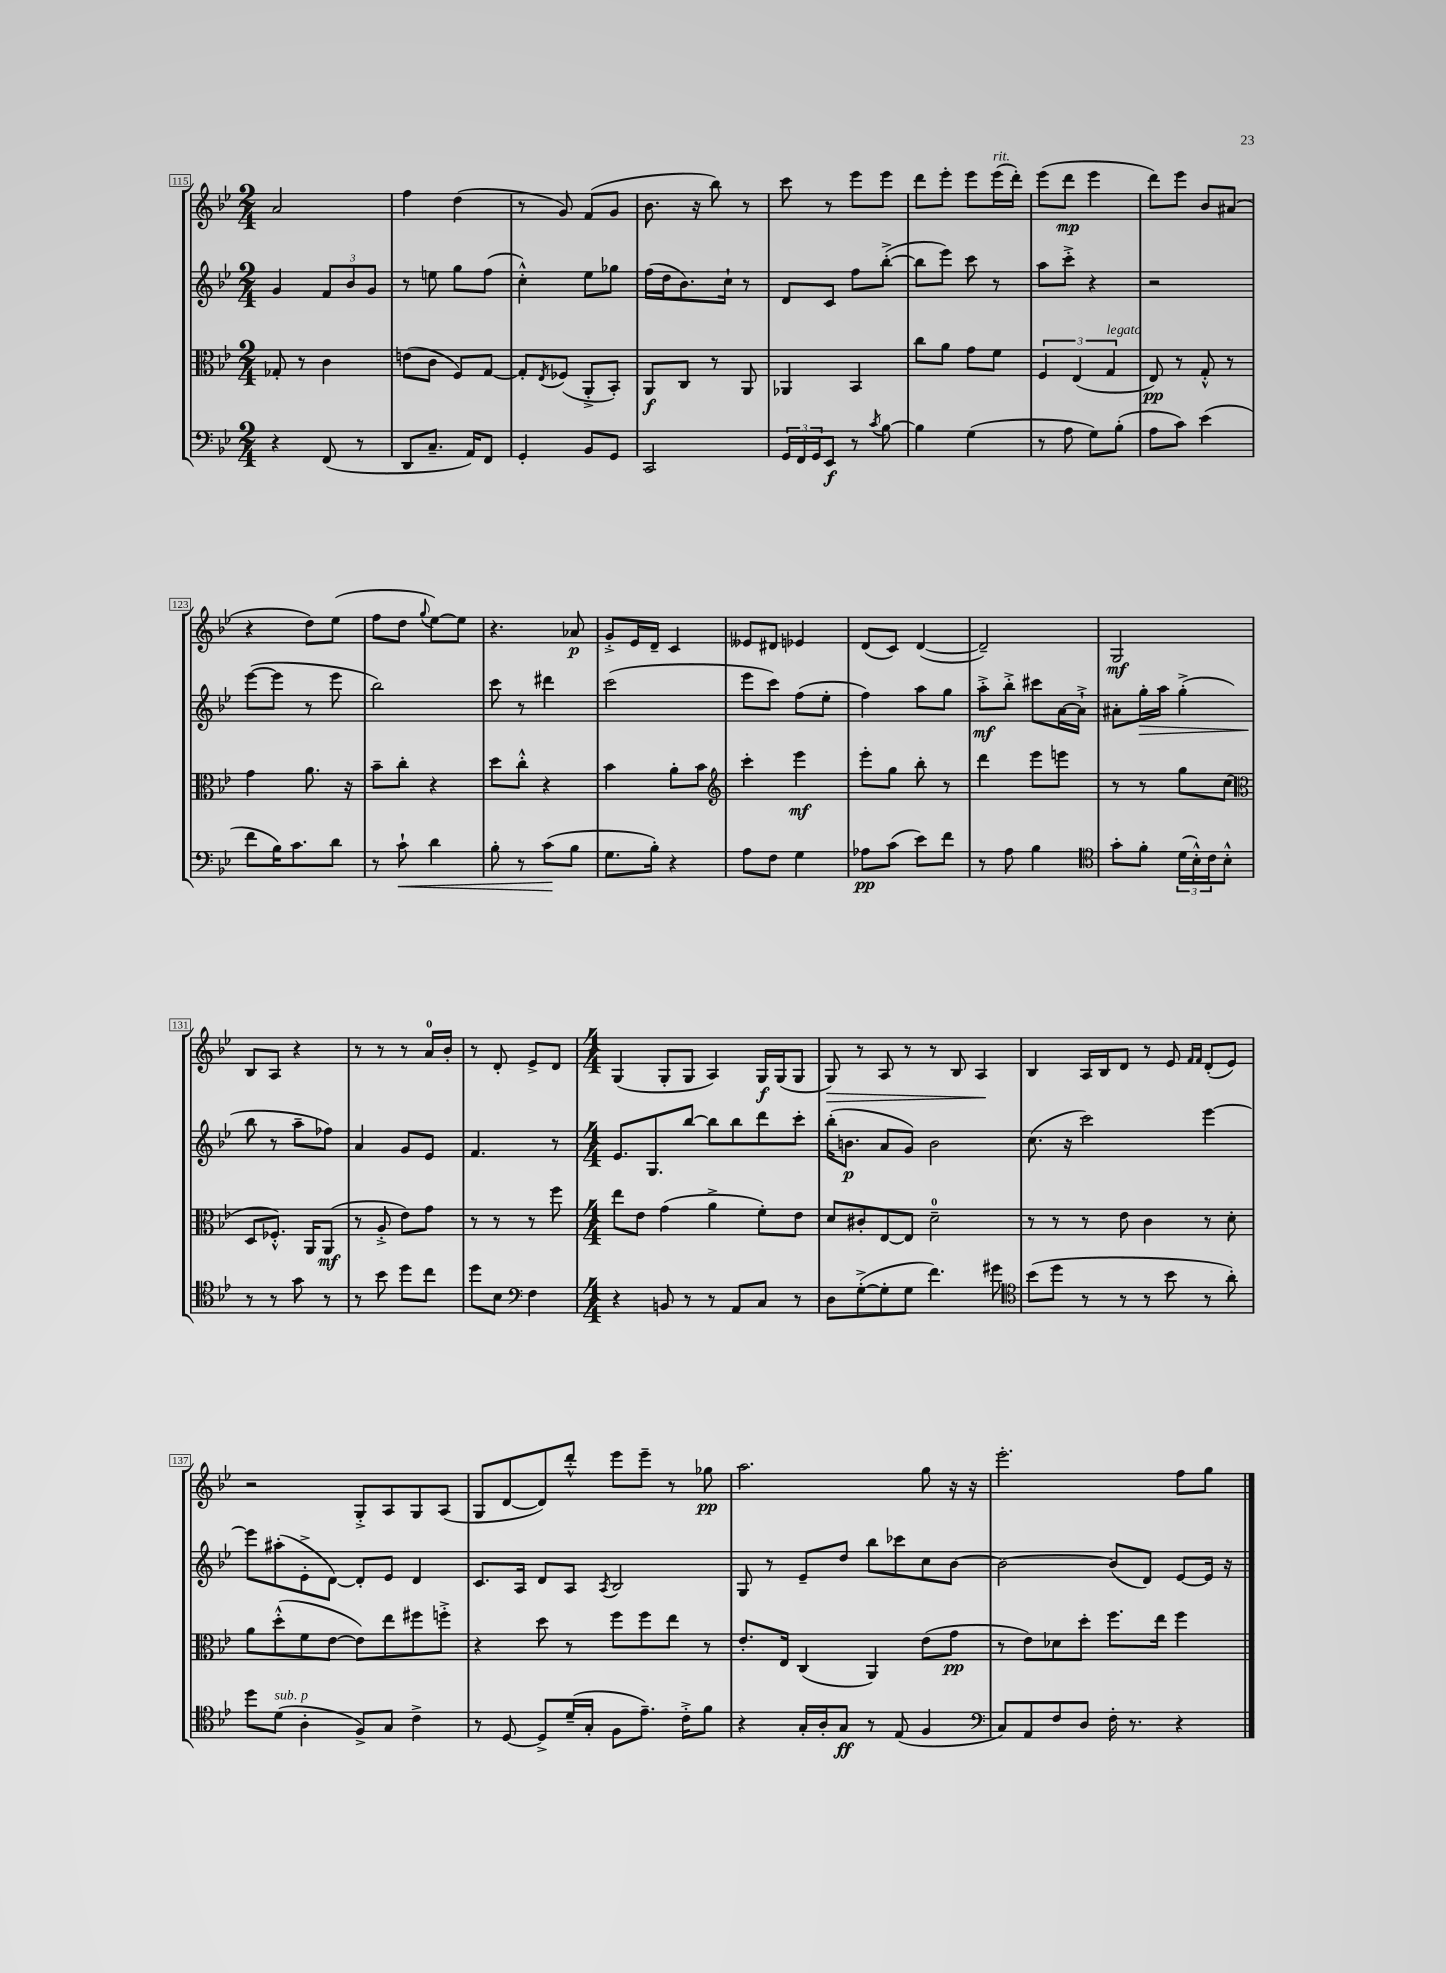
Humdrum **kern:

**kern	**kern	**kern	**kern
*staff4	*staff3	*staff2	*staff1
*clefF4	*clefC3	*clefG2	*clefG2
*k[b-e-]	*k[b-e-]	*k[b-e-]	*k[b-e-]
*M2/4	*M2/4	*M2/4	*M2/4
4r	8G-'	4g	2a
.	8r	.	.
(8FF	4c	12f	.
.	.	12b-	.
8r	.	.	.
.	.	12g	.
=	=	=	=
8DD	(8e	8r	4ff
8.C~	8c	8ee	.
.	8F)	8gg	(4dd
16AA)	.	.	.
8FF	[8G	(8ff	.
=	=	=	=
4GG'	8G']	4cc'^^)	8r
.	8qE-	.	.
.	(8F-	.	8g)
8BB-	8AA'^	8ee-	(8f
8GG	8BB-')	8gg-	8g
=	=	=	=
2CC	8AA	(16ff	8.b-
.	.	16dd	.
.	8C	8.b-)	.
.	.	.	16r
.	8r	.	8bb-)
.	.	16cc`	.
.	8AA	8r	8r
=	=	=	=
24GG	4AA-	8d	8ccc
24FF	.	.	.
24GG	.	.	.
8EE-	.	8c	8r
8r	4BB-	8ff	8eee-
8qc	.	.	.
[8B-	.	([8bb-'^	8eee-
=	=	=	=
4B-]	8cc	8bb-]	8ddd
.	8a	8eee-)	8eee-'
(4G	8g	8ccc	8eee-
.	8f	8r	(16eee-
.	.	.	16ddd')
=	=	=	=
8r	6F	8aa	(8eee-
8A	.	8ccc'^	8ddd
.	(6E-	.	.
8G)	.	4r	4eee-
.	6G	.	.
(8B-'	.	.	.
=	=	=	=
8A	8E-)	2r	8ddd)
8c)	8r	.	8eee-
(4e-	8G'^^	.	8b-
.	8r	.	(8a#
=	=	=	=
8f	4g	([8eee-	4r
16B-)	.	8eee-]	.
8.c	.	.	.
.	8.a	8r	8dd)
8d	.	8eee-	(8ee-
.	16r	.	.
=	=	=	=
8r	8b-~	2bb-)	8ff
8c`	8cc'	.	8dd
.	.	.	8qqgg
4d	4r	.	[8ee-)
.	.	.	8ee-]
=	=	=	=
8B-'	8dd	8ccc	4.r
8r	8cc'^^	8r	.
(8c	4r	4ddd#	.
8B-	.	.	8a-
=	=	=	=
8.G	4b-	(2ccc	8g'^
.	.	.	16e-
16B-')	.	.	16d~
4r	8a'	.	4c
.	8b-	.	.
=	=	=	=
*	*clefG2	*	*
8A	4ccc'	8eee-	8e--
8F	.	8ccc)	8d#
4G	4eee-	(8ff	4e-
.	.	8ee-'	.
=	=	=	=
8A-	8eee-'	4ff)	(8d
(8c	8gg	.	8c)
8e-)	8bb-'	8aa	([4d
8f	8r	8gg	.
=	=	=	=
8r	4ddd	8aa'^	2d~])
8A	.	8bb-'^	.
4B-	8eee-	8ccc#	.
.	8eee	[16a	.
.	.	16a`^]	.
=	=	=	=
*clefC4	*	*	*
8g'	8r	8a#'	2G
8f'	8r	16gg'	.
.	.	16aa	.
(24d	8gg	(4gg'^	.
24B-'^^)	.	.	.
24c	.	.	.
8B-'^^	(8cc	.	.
=	=	=	=
*	*clefC3	*	*
8r	8D	8bb-	8B-
8r	8.F-'^^)	8r	8A
8g	.	8aa~	4r
.	16AA	.	.
8r	(8AA	8ff-)	.
=	=	=	=
8r	8r	4a	8r
8b-	8A'^	.	8r
8dd	8e-)	8g	8r
8cc	8g	8e-	16a
.	.	.	16b-'
=	=	=	=
8dd	8r	4.f	8r
8B-	8r	.	8d'
*clefF4	*	*	*
4F	8r	.	8e-^
.	8ff	8r	8d
=	=	=	=
*M4/4	*M4/4	*M4/4	*M4/4
4r	8ee-	8.e-	(4G
.	8e-	.	.
.	.	8.G	.
8BB	(4g	.	8G'
8r	.	[8bb-	8G
8r	4a^	8bb-]	4A)
8AA	.	8bb-	.
8C	8f')	8ddd	16G
.	.	.	(16G
8r	8e-	8ccc'	8G
=	=	=	=
8D	8d	(16bb-'	8G)
.	.	8.b	.
([8G'^	8c#'	.	8r
8G']	[8E-	8a	8A
8G	8E-]	8g)	8r
4.f)	2d~	2b	8r
.	.	.	8B-
.	.	.	4A
8g#	.	.	.
=	=	=	=
*clefC4	*	*	*
(8b-	8r	(8.cc	4B-
8dd	8r	.	.
.	.	16r	.
8r	8r	2ccc)	16A
.	.	.	16B-
8r	8e-	.	8d
8r	4c	.	8r
8b-	.	.	8e-
.	.	.	16qqf
.	.	.	16qqf
8r	8r	[4eee-	(8d'
8a')	8d'	.	8e-)
=	=	=	=
8dd	8a	8eee-]	2r
(8d	(8dd'^^	(8aa#'	.
4A'	8f	8e-'^	.
.	[8e-	[8d)	.
8F^)	8e-])	8d']	8G'^
8G	8ee-	8e-	8A
4c^	8ff#	4d	8G
.	8ff'^	.	(8A
=	=	=	=
8r	4r	8.c	8G
[8D	.	.	[8d
.	.	16A	.
8D^]	8dd	8d	8d])
(16d~	8r	8A	8ddd'^^
16G'	.	.	.
.	.	8qA	.
8F	8ff	2B-	8eee-
8.e-~)	8ff	.	8eee-~
.	8ee-	.	8r
16c'^	.	.	.
8f	8r	.	8gg-
=	=	=	=
4r	8.e-'	8G	2.aa
.	.	8r	.
.	16E-	.	.
16G'	(4C	8e-~	.
16A'	.	.	.
8G	.	8dd	.
8r	4AA)	8bb-	.
(8E-	.	8ccc-	.
4F	(8e-	8cc	8gg
.	8g	[8b-	16r
.	.	.	16r
=	=	=	=
*clefF4	*	*	*
8C)	8r	2b-_	2.eee-'
8AA	8e-)	.	.
8F	8d-	.	.
8D	8dd'	.	.
16F'	8.ff	(8b-]	.
8.r	.	.	.
.	.	8d)	.
.	16ee-	.	.
4r	4ff	[8e-	8ff
.	.	16e-]	8gg
.	.	16r	.
==	==	==	==
*-	*-	*-	*-
